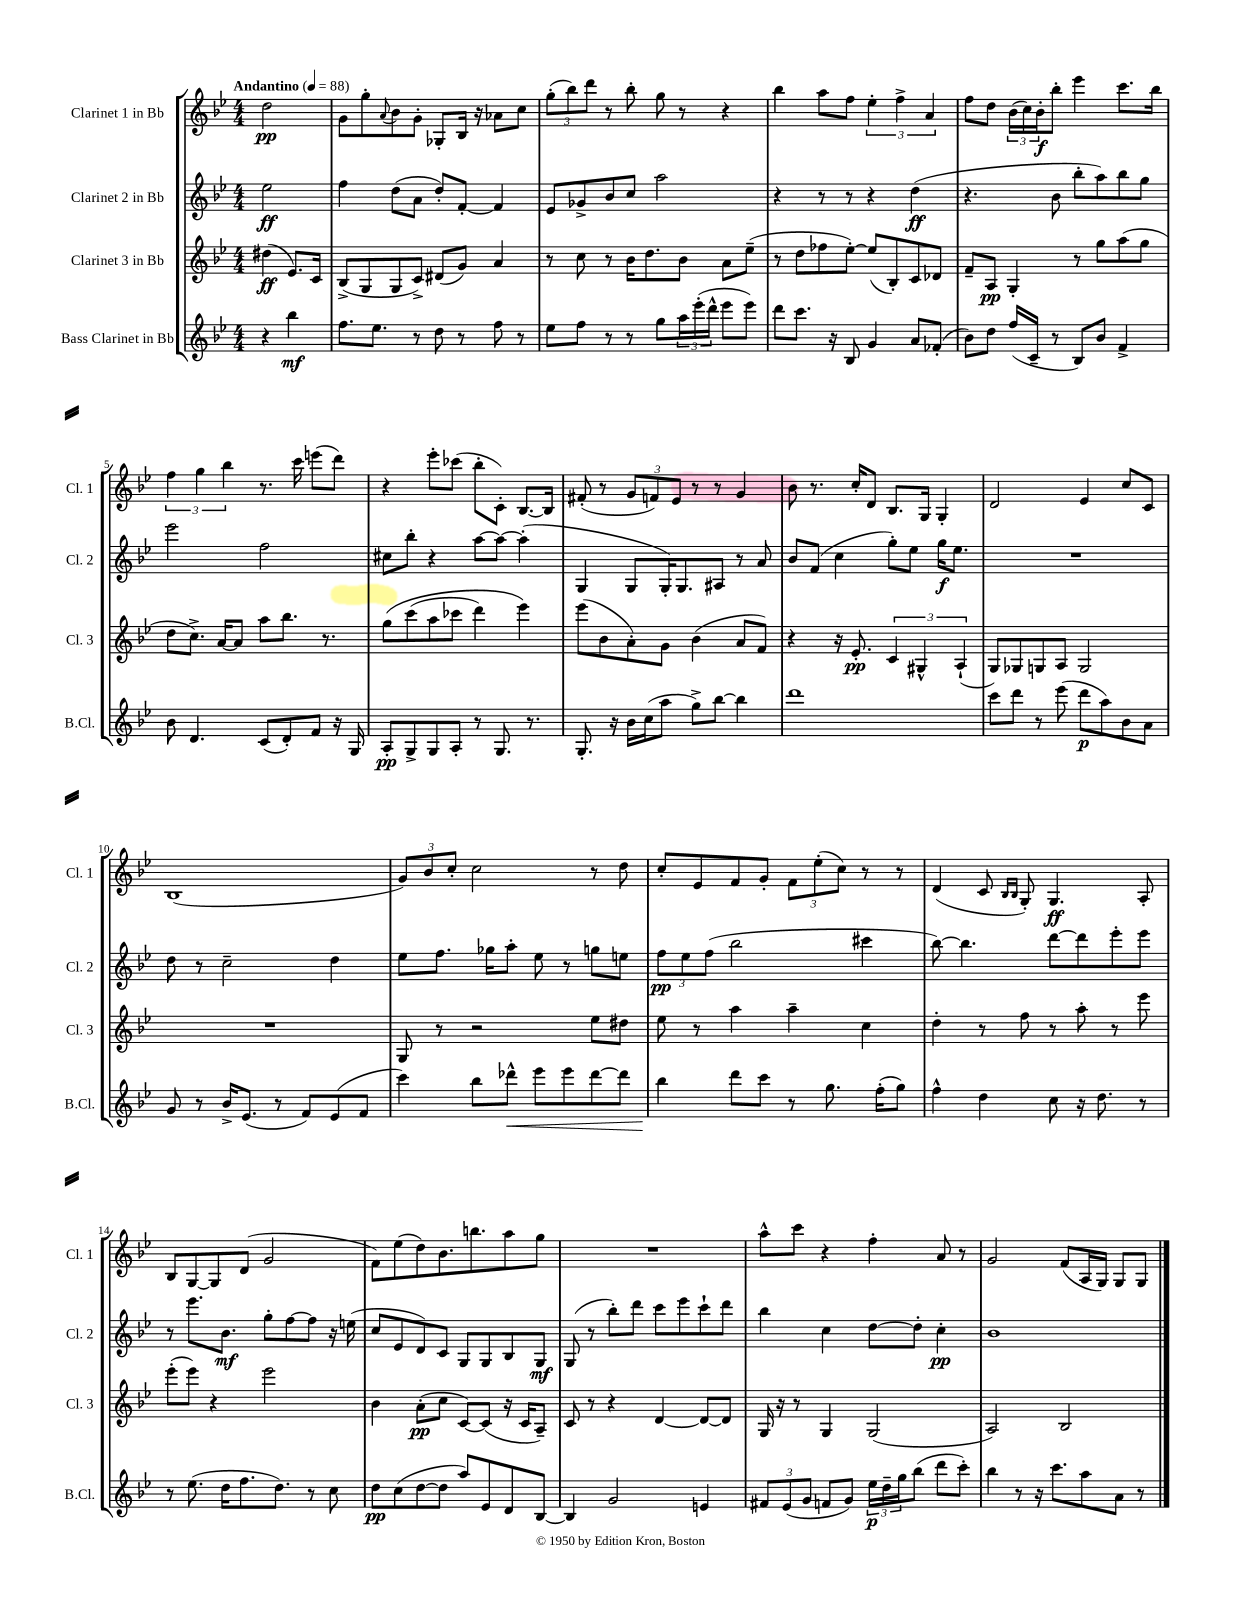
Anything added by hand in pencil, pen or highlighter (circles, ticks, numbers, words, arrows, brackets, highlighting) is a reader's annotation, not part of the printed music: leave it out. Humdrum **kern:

**kern	**kern	**kern	**kern
*staff4	*staff3	*staff2	*staff1
*clefG2	*clefG2	*clefG2	*clefG2
*k[b-e-]	*k[b-e-]	*k[b-e-]	*k[b-e-]
*M4/4	*M4/4	*M4/4	*M4/4
*MM88	*MM88	*MM88	*MM88
4r	(4dd#	2ee-	2dd
4bb-	8.e-)	.	.
.	16c	.	.
=	=	=	=
8.ff	(8B-^	4ff	8g
.	8G	.	8gg'
8.ee-	.	.	.
.	.	.	8qqa
.	8G	(8dd	8b-
8r	8c^)	8a	8g'
8dd	(8d#	8dd')	8G-'
8r	8g)	[8f'	16B-
.	.	.	16r
8ff	4a	4f]	8a-
8r	.	.	8cc
=	=	=	=
8ee-	8r	8e-	(12gg'
.	.	.	12bb-)
8ff	8cc	8g-^	.
.	.	.	12ddd
8r	8r	8b-	8r
8r	16b-	8cc	8bb-'
.	8.dd	.	.
8gg	.	2aa	8gg
24aa	8b-	.	8r
(24eee-'	.	.	.
24ddd^^	.	.	.
8eee-	8a	.	4r
8eee-)	(8ee-~	.	.
=	=	=	=
8ddd	8r	4r	4bb-
8.ccc	8dd	.	.
.	8ff-	8r	8aa
16r	.	.	.
8B-	[8ee-')	8r	8ff
4g	(8ee-]	4r	6ee-'
.	8B-')	.	.
.	.	.	6ff^
8a	8c	(4dd	.
.	.	.	6a
(8f-'	8d-	.	.
=	=	=	=
8b-)	8f~	4.r	8ff
8dd	8A	.	8dd
(16ff	4G'	.	(24b-
.	.	.	24cc)
16c~	.	.	.
.	.	.	24b-'
8r	.	8b-	8bb-'
8B-)	8r	8bb-'	4eee-
8b-	8gg	8aa)	.
4f^	(8aa	8bb-	8.ccc
.	8gg	8gg	.
.	.	.	16bb-
=	=	=	=
8b-	8dd	2eee-	6ff
4.d	8.cc^)	.	.
.	.	.	6gg
.	[16a	.	.
.	.	.	6bb-
.	8a]	.	.
(8c	8aa	2ff	8.r
8d')	8.bb-	.	.
.	.	.	16ccc
8f	.	.	(8eee
.	8.r	.	.
16r	.	.	8ddd)
16G	.	.	.
=	=	=	=
8A'	&(8gg	8cc#	4r
8G^	(8ccc	8bb-'	.
8G	8aa	4r	8eee-'
8A'	8ccc-	.	(8ccc-
8r	4ddd)	[8aa	8bb-'
8.G	.	8aa_	8c')
.	4eee-&)	(4aa']	[8.B-
8.r	.	.	.
.	.	.	16B-]
=	=	=	=
8.G'	(8eee-	4G	(8f#'
.	8b-	.	8r
16r	.	.	.
16b-	8a')	8G	12g
(16cc	.	.	.
.	.	.	12f)
8aa	8g	16G')	.
.	.	.	12e-
.	.	8.G	.
8gg^)	(4b-	.	8r
[8bb-	.	8A#	8r
4bb-]	8a	8r	4g
.	8f)	8a	.
=	=	=	=
1ddd	4r	8b-	8b-
.	.	(8f	8.r
.	16r	4cc	.
.	8.e-'	.	16cc'
.	.	.	8d
.	6c	8gg')	8.B-
.	.	8ee-	.
.	6G#^^	.	.
.	.	.	16G
.	.	16gg	4G'
.	.	8.ee-	.
.	(6A`	.	.
=	=	=	=
8ccc	8G)	1r	2d
8ddd	8G-	.	.
8r	8G	.	.
(8eee-	8A	.	.
8ddd	2G	.	4e-
8aa)	.	.	.
8b-	.	.	8cc
8a	.	.	8c
=	=	=	=
8g	1r	8dd	(1B-
8r	.	8r	.
16b-^	.	2cc~	.
(8.e-	.	.	.
8r	.	.	.
8f)	.	.	.
(8e-	.	4dd	.
8f	.	.	.
=	=	=	=
4ccc)	8G	8ee-	12g)
.	.	.	12b-
.	8r	8.ff	.
.	.	.	12cc'
8bb-	2r	.	2cc
.	.	16gg-	.
8ddd-^^	.	8aa'	.
8eee-	.	8ee-	.
8eee-	.	8r	.
[8ddd-	8ee-	8gg	8r
8ddd-]	8dd#	8ee	8dd
=	=	=	=
4bb-	8ee-	12ff	8cc'
.	.	12ee-	.
.	8r	.	8e-
.	.	(12ff	.
8ddd	4aa	2bb-	8f
8ccc	.	.	8g'
8r	4aa~	.	12f
.	.	.	(12ee-'
8.gg	.	.	.
.	.	.	12cc)
.	4cc	4ccc#	8r
(16ff'	.	.	.
8gg)	.	.	8r
=	=	=	=
4ff^^	4dd'	[8bb-)	(4d
.	.	4.bb-]	.
4dd	8r	.	8c
.	.	.	16qqB-
.	.	.	16qqB-
.	8ff	.	8G')
8cc	8r	[8ddd	4.G
16r	8aa'	8ddd]	.
8.dd	.	.	.
.	8r	8eee-'	.
8r	8eee-	8eee-	8A'
=	=	=	=
8r	(8eee-'	8r	8B-
(8.ee-	8eee-)	8.eee-	[8G
.	4r	.	8G]
16dd	.	8.b-	.
8.ff	.	.	(8d
.	2eee-	8gg'	2g
8.dd)	.	.	.
.	.	[8ff	.
8r	.	8ff]	.
8cc	.	16r	.
.	.	(16ee	.
=	=	=	=
8dd	4b-	8cc	8f)
(8cc	.	8e-	(8ee-
[8dd	(8a'	8d)	8dd)
8dd]	8cc	8c	8.b-
8aa)	[8c)	8G	.
.	.	.	8.bb
8e-	(8c]	8G	.
8d	16r	8B-	8aa
.	16c	.	.
[8B-	8A~)	8G	8gg
=	=	=	=
4B-]	8c	(8G	1r
.	8r	8r	.
2g	4r	8bb-')	.
.	.	8ddd	.
.	[4d	8ccc	.
.	.	8eee-	.
4e	8d_	8ccc`	.
.	8d]	8ddd	.
=	=	=	=
12f#	16G	4bb-	8aa^^
.	16r	.	.
(12e-	.	.	.
.	8r	.	8ccc
12g	.	.	.
8f	4G	4cc	4r
8g)	.	.	.
24ee-	(2G	[8dd	4ff'
24dd~	.	.	.
24gg	.	.	.
(8bb-	.	8dd']	.
8ddd	.	4cc'	8a
8ccc')	.	.	8r
=	=	=	=
4bb-	2A)	1b-	2g
8r	.	.	.
16r	.	.	.
8.ccc	.	.	.
.	2B-	.	(8f
8aa	.	.	16A
.	.	.	16G)
8a	.	.	8G
8r	.	.	8G
==	==	==	==
*-	*-	*-	*-
